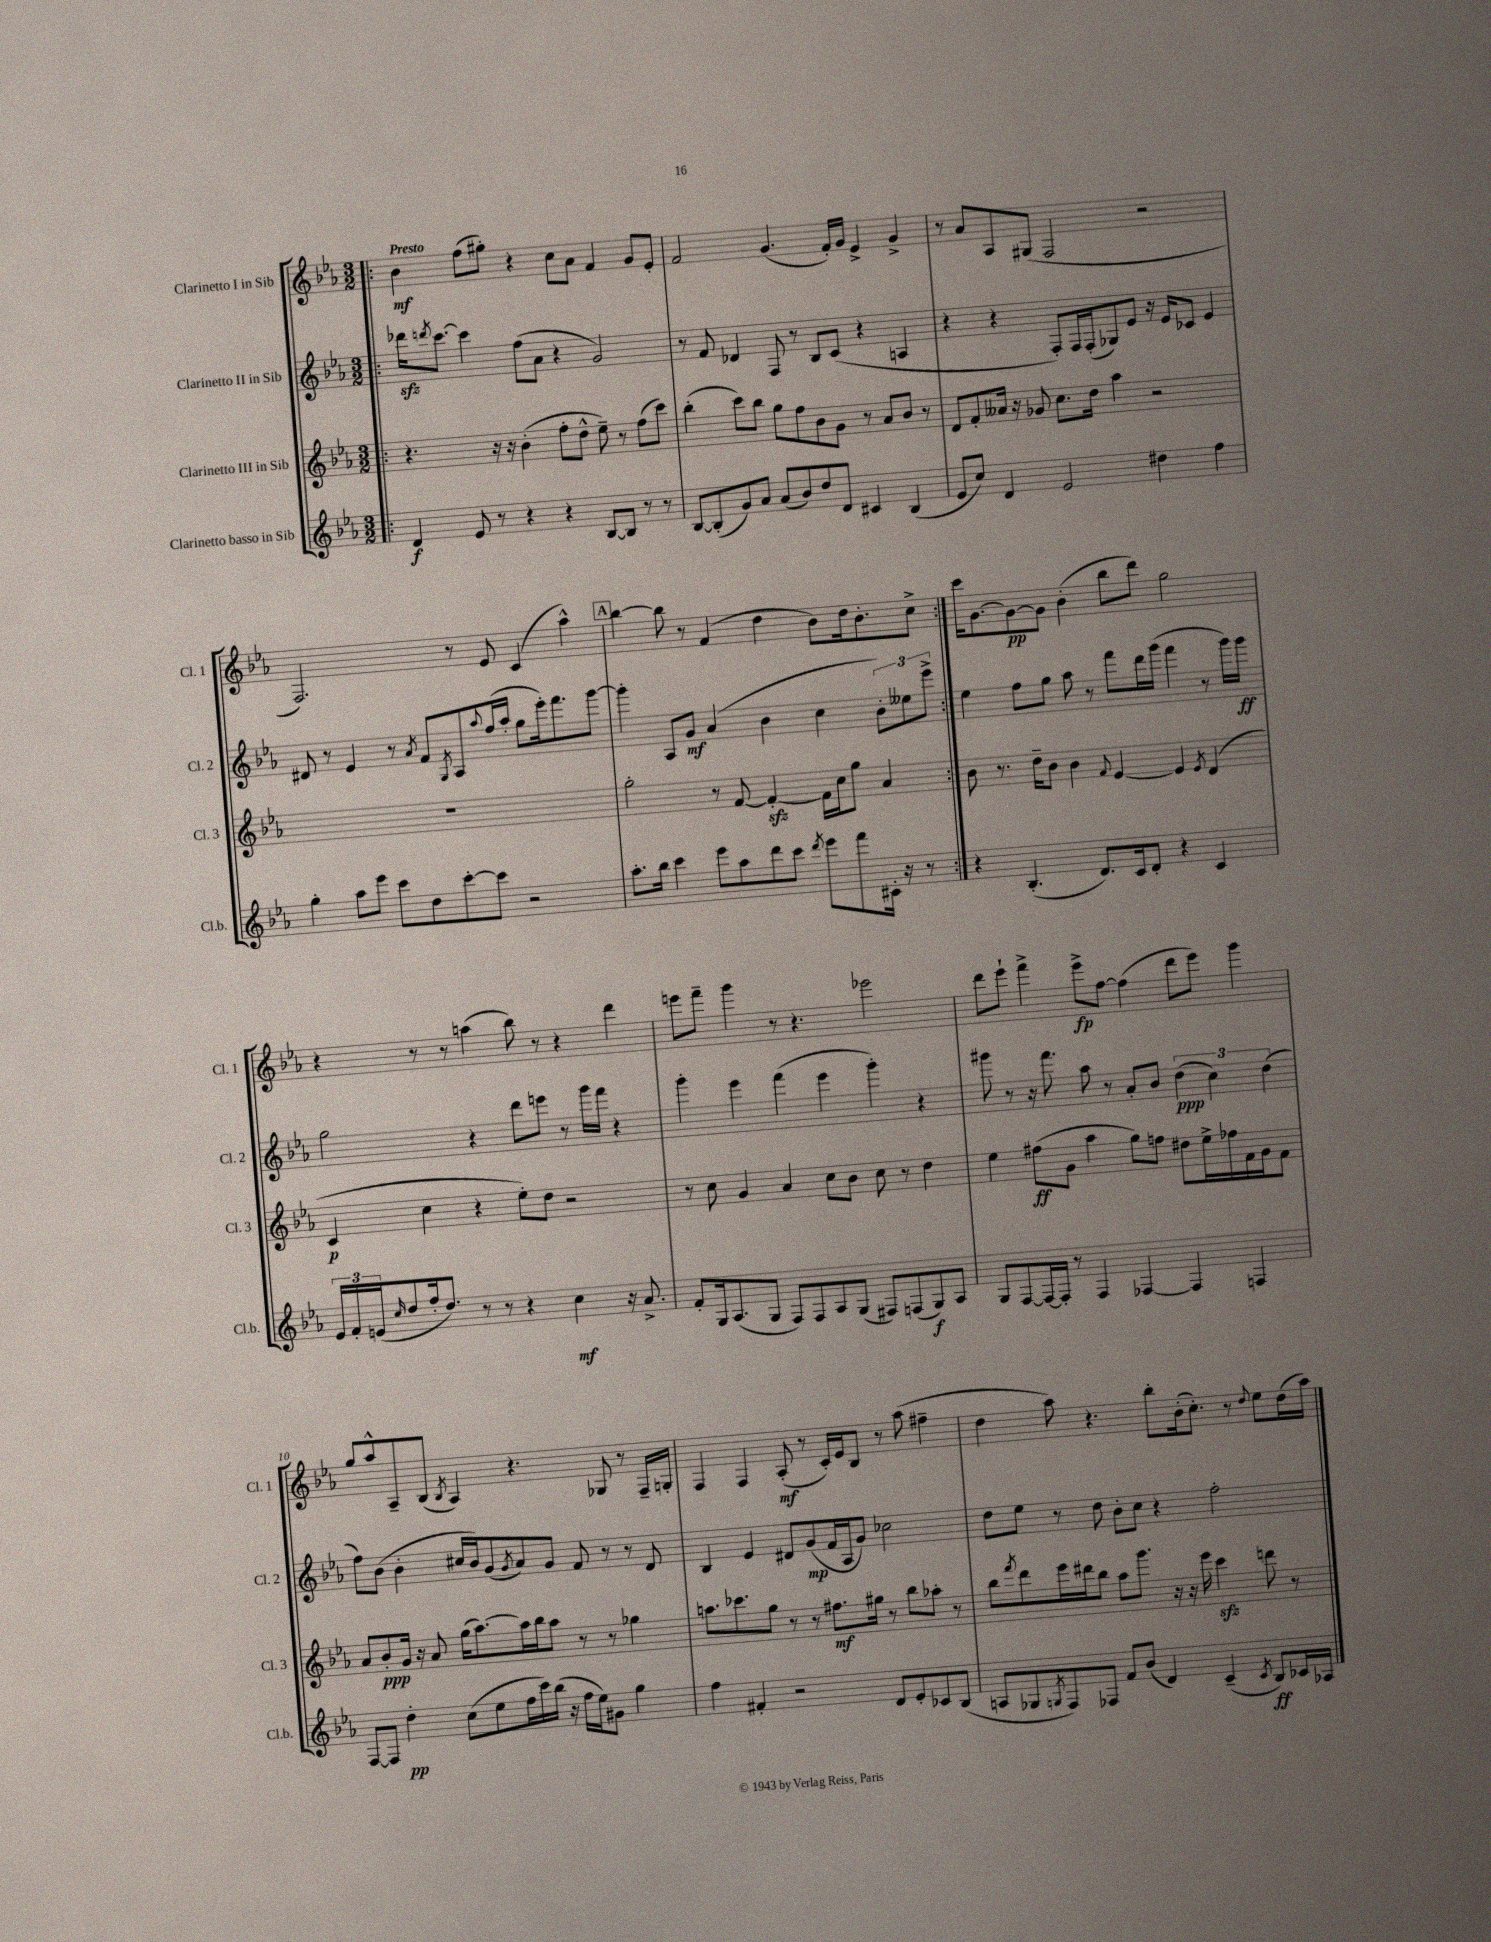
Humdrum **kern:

**kern	**kern	**kern	**kern
*staff4	*staff3	*staff2	*staff1
*clefG2	*clefG2	*clefG2	*clefG2
*k[b-e-a-]	*k[b-e-a-]	*k[b-e-a-]	*k[b-e-a-]
*M3/2	*M3/2	*M3/2	*M3/2
=!|:	=!|:	=!|:	=!|:
4d	4.r	16ddd-	4b-
.	.	8qddd	.
.	.	[8.ccc	.
8e-	.	4ccc]	(8ff
8r	16r	.	8gg#')
.	16r	.	.
4r	(4b-'	(8ff	4r
.	.	8a-	.
4r	8ff'	4r	8cc
.	8dd^^	.	8a-
[8B-	8ee-~)	2g)	4f
8B-]	8r	.	.
8r	(8ff	.	8g
8r	8ccc)	.	8e-'
=	=	=	=
[8B-	(4bb-'	8r	2f
(8B-']	.	8f	.
8g)	8ccc)	4d-	.
8a-	8bb-	.	.
(8a-	8gg	8F	(4.g
8b-)	8ff	8r	.
8dd	8b-	8B-	.
8d	8g	(8c	16f')
.	.	.	16g
4c#	8r	4r	4e-^
.	8a-	.	.
(4B-	8b-	4A	4g^
.	8r	.	.
=	=	=	=
8e-	8d	4r	8r
8cc)	8f'	.	8a-
4d	16a--	4r	8A-
.	16r	.	.
.	8g-	.	(8G#
2e-	8.cc	8F')	2F
.	.	16F	.
.	16dd	(16F'	.
.	4aa-	8G-)	.
.	.	8e-	.
4dd#	2r	16r	2r
.	.	16e-	.
.	.	8c-	.
4ff	.	4e-	.
=	=	=	=
4gg'	1.r	8d#	2.F)
.	.	8r	.
8aa-	.	4e-	.
8eee-	.	.	.
8ccc	.	8r	.
.	.	8qa-	.
8dd	.	8f	.
.	.	8qG	.
[8ccc'	.	8A-	8r
.	.	8qqaa-	.
8ccc]	.	(16ff	8e-
.	.	16aa-'	.
2r	.	8gg	(4c
.	.	16eee-')	.
.	.	8.fff	.
.	.	.	4aa-^^)
.	.	[8ggg	.
=	=	=	=
8.aa-'	2gg'	4ggg']	[4bb-
16bb-	.	.	.
4ccc	.	8A-	8bb-]
.	.	8g	8r
8eee-	8r	(4a-	(4f
8aa-	[8f	.	.
8ddd	4f'_	4b-	4dd
8ccc	.	.	.
8qddd	.	.	.
8eee-	16f]	4cc	8b-)
.	16cc	.	.
8fff	8gg	.	16dd
.	.	.	8.b-'
16c#'	4a-	12b-')	.
16r	.	.	.
.	.	12ee--	.
8r	.	.	8cc^
.	.	12eee-^	.
=:|!	=:|!	=:|!	=:|!
4r	8b-	4ee-	16ccc
.	.	.	[8.g
.	8.r	.	.
(4.B-'	.	8ff	8g_
.	16dd~	.	.
.	8b-	8gg	8g]
.	4b-	8aa-	(4b-'
8.d)	.	8r	.
.	8qqf	.	.
.	[4e-	8fff	8bb-
16c	.	.	.
8d'	.	16ddd	8ddd)
.	.	(16ggg	.
4r	4e-]	4fff	2gg
.	8qe-	.	.
4c	(4d	8r	.
.	.	16ggg)	.
.	.	16ggg	.
=	=	=	=
24e-	4c	2gg	4r
24f'	.	.	.
(24e	.	.	.
16qqcc	.	.	.
8dd	.	.	.
16ff'	4cc	.	8r
8.dd)	.	.	.
.	.	.	8r
8r	4r	4r	(4aa
8r	.	.	.
4r	8ee-')	8ddd	8bb-)
.	8dd	8eee	8r
4cc	2r	8r	4r
.	.	16ggg	.
.	.	16fff	.
16r	.	4r	4ddd
8.a-^	.	.	.
=	=	=	=
8f'	8r	4ggg'	8eee
16G	8cc	.	8fff~
(8.A-	.	.	.
.	4g	4eee-	4ggg
8G	.	.	.
8F)	4a-	(4fff	8r
8F	.	.	4.r
8A-	8cc	4eee-	.
(8G	8b-	.	.
8F#)	8cc	4ggg')	2eee-
(8F	8r	.	.
8G)	4dd	4r	.
8A-	.	.	.
=	=	=	=
8G	4ee-	8ggg#	8ddd
[8F	.	8r	8eee-`
16F_	(8ff#	16r	4fff^
16F']	.	8.fff	.
8r	8g	.	.
4F	4aa-	8aa-	8eee-^
.	.	8r	[8ff
[4F-	8gg)	8a-'	(4ff]
.	8ff	8b-	.
4F-]	8dd#	(6dd	8ddd
.	16ee-^	.	8eee-)
.	.	6cc)	.
.	16ff-	.	.
4F	16f	.	4ggg
.	16g	.	.
.	.	(6dd	.
.	8f	.	.
=	=	=	=
[8F	8a-	8ff)	8gg
8F]	8b-'	(8b-	8aa-^^
4dd'	16g	4b-'	8A-~
.	16r	.	.
.	8a-	.	(8B-
.	.	.	8qB-
(8cc	(16gg	16cc#	4A-)
.	[8.aa-)	16b-)	.
8ee-	.	(8g	.
.	.	8qg	.
16ff	16aa-]	8a-)	4.r
16ccc)	16bb-	.	.
(16bb-	8aa-	8g	.
16r	.	.	.
16ff	8r	8f	.
16ee-)	.	.	.
8g#	8r	8r	8G-
4gg	4gg-	8r	8r
.	.	8d	16F~
.	.	.	16G'
=	=	=	=
4ff	8.aa	4B-	4F
.	8.ccc-	.	.
4f#'	.	4e-	4F
.	8gg	.	.
2r	8r	8d#	(8A-'
.	8r	(8g	8r
.	8.ff#	16f	16c')
.	.	16A-	16e-
.	.	8g)	8B-
.	16gg#	.	.
8d	8r	2cc-	8r
8e-'	8bb-	.	(8aa-
8c-	8aa-'	.	4ff#~
(8B-	8r	.	.
=	=	=	=
8A	8bb-	8dd	4dd
.	8qfff	.	.
8G-	8ddd	8ee-	.
8qG	.	.	.
8F)	16eee-	8r	8aa-)
.	16ddd#	.	.
8F-	8bb-	8dd	4.r
8f	8aa-	8b-'	.
(8b-	8.ggg	8cc	.
4d)	.	4r	8bb-'
.	16r	.	.
.	16r	.	(16b-'
.	16eee-	.	8.cc')
(4c~	4ccc	2ff'	.
.	.	.	8r
8qc	.	.	8qqdd
8B-)	8ddd	.	8ee-
16c-	8r	.	(16dd
16A-	.	.	16aa-)
==	==	==	==
*-	*-	*-	*-
